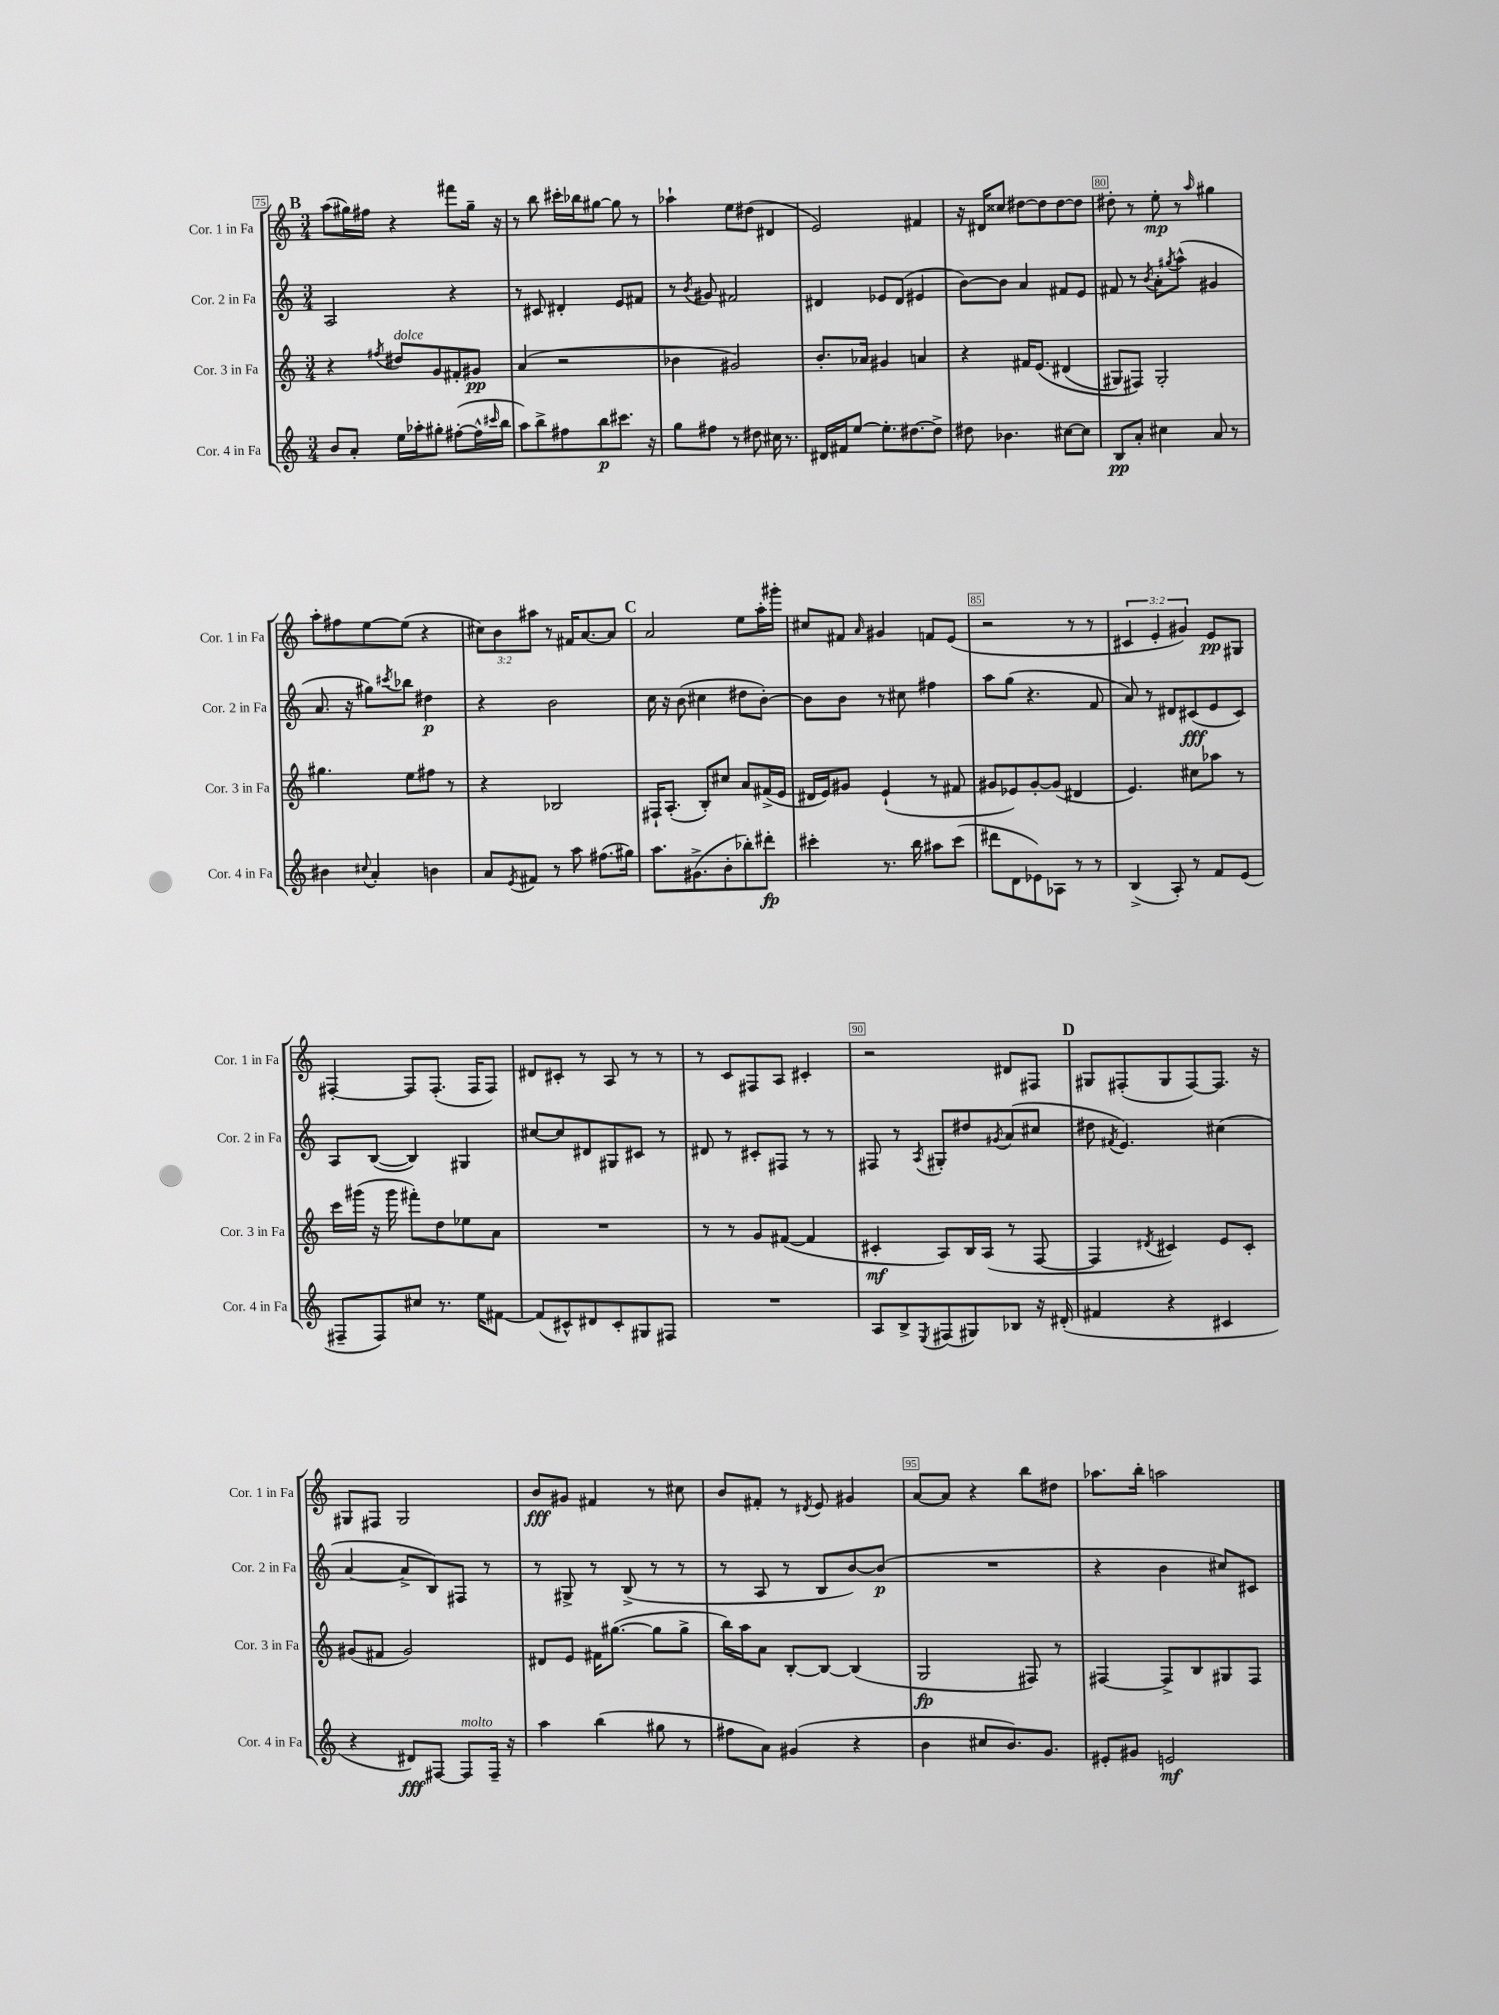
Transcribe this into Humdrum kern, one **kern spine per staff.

**kern	**kern	**kern	**kern
*staff4	*staff3	*staff2	*staff1
*clefG2	*clefG2	*clefG2	*clefG2
*k[]	*k[]	*k[]	*k[]
*M3/4	*M3/4	*M3/4	*M3/4
8b	4r	2A	(8aa
8a'	.	.	16gg#)
.	.	.	16ff#
.	8qff#	.	.
16ee	8dd#	.	4r
16aa-'	.	.	.
8gg#'	8g	.	.
([8ff#'	8f#'	4r	8fff#
16ff#^^]	8g#	.	16gg#~
16qqccc#	.	.	.
16bb	.	.	16r
=	=	=	=
8aa)	(4a	8r	8r
8bb^	.	8c#	8bb
8ff#	2r	4d#'	16ccc#'
.	.	.	16bb-
8bb	.	.	[8gg#
8.ccc#	.	8e	8gg#]
.	.	8f#	8r
16r	.	.	.
=	=	=	=
8gg	4b-	8r	4aa-`
.	.	8qb	.
8ff#	.	8g#	.
8r	2g#)	2f#	8ee
8dd#	.	.	(8dd#
16cc#	.	.	4d#
8.r	.	.	.
=	=	=	=
16d#	8.b'	4d#	2e)
16f#	.	.	.
[8ee	.	.	.
.	16a-	.	.
8.ee']	4g#	8e-	.
.	.	(8d#	.
[8.dd#	.	.	.
.	4a	4e#	4f#
8dd#^]	.	.	.
=	=	=	=
8dd#	4r	[8b)	16r
.	.	.	16d#
4.b-	.	8b]	8cc##
.	16f#	4a	[8dd#
.	&(8.e	.	.
.	.	.	8dd#]
[8cc#	(4d#	8f#	[8dd#
8cc#]	.	8e	8dd#]
=	=	=	=
8B	8G#)	8f#	8dd#'
8a'	8F#&)	8r	8r
.	.	8qb	.
4cc#	2G#'	8a'	8ee'
.	.	8qgg#	.
.	.	(8aa^^	8r
.	.	.	16qqaa
8a	.	4g#	4gg#
8r	.	.	.
=	=	=	=
4b#	4.gg#	8.a	8aa'
.	.	.	8ff#
.	.	16r	.
8qqcc#	.	.	.
4a'	.	8gg#)	[8ee
.	.	8qccc#	.
.	8ee	8bb-	(8ee]
4b	8ff#	4dd#	4r
.	8r	.	.
=	=	=	=
8a	4r	4r	12cc#)
.	.	.	12b
8qe	.	.	.
8f#	.	.	.
.	.	.	12aa#
8r	2B-	2b	8r
8aa	.	.	16f#
.	.	.	[8.a
(8.ff#	.	.	.
.	.	.	8a]
16gg#)	.	.	.
=	=	=	=
8.aa	16F#`	16cc	2a
.	(8.A'	16r	.
.	.	(8b	.
(8.g#^	.	.	.
.	8B')	4cc#	.
8b'	8cc#	.	.
8bb-')	8a	8dd#	8ee
8ddd#'	(16f#^	[8b')	16aa'
.	16e	.	16ggg#'
=	=	=	=
4ccc#'	16d#	8b]	8cc#
.	16e)	.	.
.	8g#	8b	8f#
.	.	.	16qqa
8.r	(4e`	8r	4g#
.	.	8cc#	.
16bb	.	.	.
8aa#	8r	4ff#	8f
(8ccc#	8f#	.	(8e
=	=	=	=
8ddd#	8g#	8aa	2r
8d	8e-)	(8gg	.
8e-)	[8g#'	4.r	.
8A-	(8g#]	.	.
8r	4d#	.	8r
8r	.	8f	8r
=	=	=	=
(4B^	4.e)	8a)	6c#
.	.	8r	.
.	.	.	6e'
8A')	.	8d#	.
.	.	.	6g#)
8r	8cc#	(8c#	.
8f	8aa-	8e	8e
(8e	8r	8c#)	8G#
=	=	=	=
8F#~	16ccc	8A	[4F#'
.	(16ggg#	.	.
8F#)	16r	([8B	.
.	16ggg#	.	.
8cc#	8fff#')	4B])	8F#]
8.r	8dd	.	(8.F#'
.	8ee-	4G#	.
16ee	.	.	16F#
[8f#	8a	.	8F#)
=	=	=	=
(8f#]	2.r	[8cc#	8d#
8c#^^)	.	8cc#]	8c#'
8d#	.	8d#	8r
8c#'	.	8G#	8A
8G#	.	8c#	8r
8F#	.	8r	8r
=	=	=	=
2.r	8r	8d#	8r
.	8r	8r	8c
.	8g	8c#'	8F#
.	([8f#	8F#	8A
.	4f#]	8r	4c#'
.	.	8r	.
=	=	=	=
8A	4c#'	8F#	2r
8B^	.	8r	.
8qE	.	8qA	.
(8F#	8A)	8G#'	.
8G#)	16B	8dd#	.
.	(16A	.	.
.	.	8qg#	.
8B-	8r	(8a	8d#
16r	[8F	8cc#	8F#
(16d#'	.	.	.
=	=	=	=
4f#	4F]	8dd#	8G#
.	.	8qf#	.
.	.	4.e)	(8F#'
.	8qd#	.	.
4r	4c#)	.	8G#
.	.	.	[8F#)
4c#	8e	(4cc#	8.F#]
.	8c#'	.	.
.	.	.	16r
=	=	=	=
4r	(8g#	[4a	8G#
.	8f#	.	8F#
8d#)	2g#)	8a^]	2G#
[8F#	.	8B)	.
8F#]	.	8F#	.
16F#~	.	8r	.
16r	.	.	.
=	=	=	=
4aa	8d#	8r	8b
.	8e	8G#^	8g#
(4bb	16f#	8r	4f#
.	([8.gg#	.	.
.	.	(8B^	.
8gg#	8gg#]	8r	8r
8r	8gg#^	8r	8cc#
=	=	=	=
8ff#	16bb)	8r	8b
.	16aa	.	.
8a)	8a	8A	8f#'
(4g#	[8B'	8r	8r
.	.	.	8qd#
.	8B_	8B	8e
4r	(4B]	[8b)	4g#
.	.	(8b]	.
=	=	=	=
4b	2G	2.r	[8a
.	.	.	8a]
8cc#	.	.	4r
8.b)	.	.	.
.	8F#)	.	8bb
8.g	.	.	.
.	8r	.	8dd#
=	=	=	=
8e#'	[4F#	4r	8.aa-
8g#	.	.	.
.	.	.	16bb'
2e	8F#^]	4b	2aa
.	8B	.	.
.	8G#	8cc#)	.
.	8F#	8c#	.
==	==	==	==
*-	*-	*-	*-
